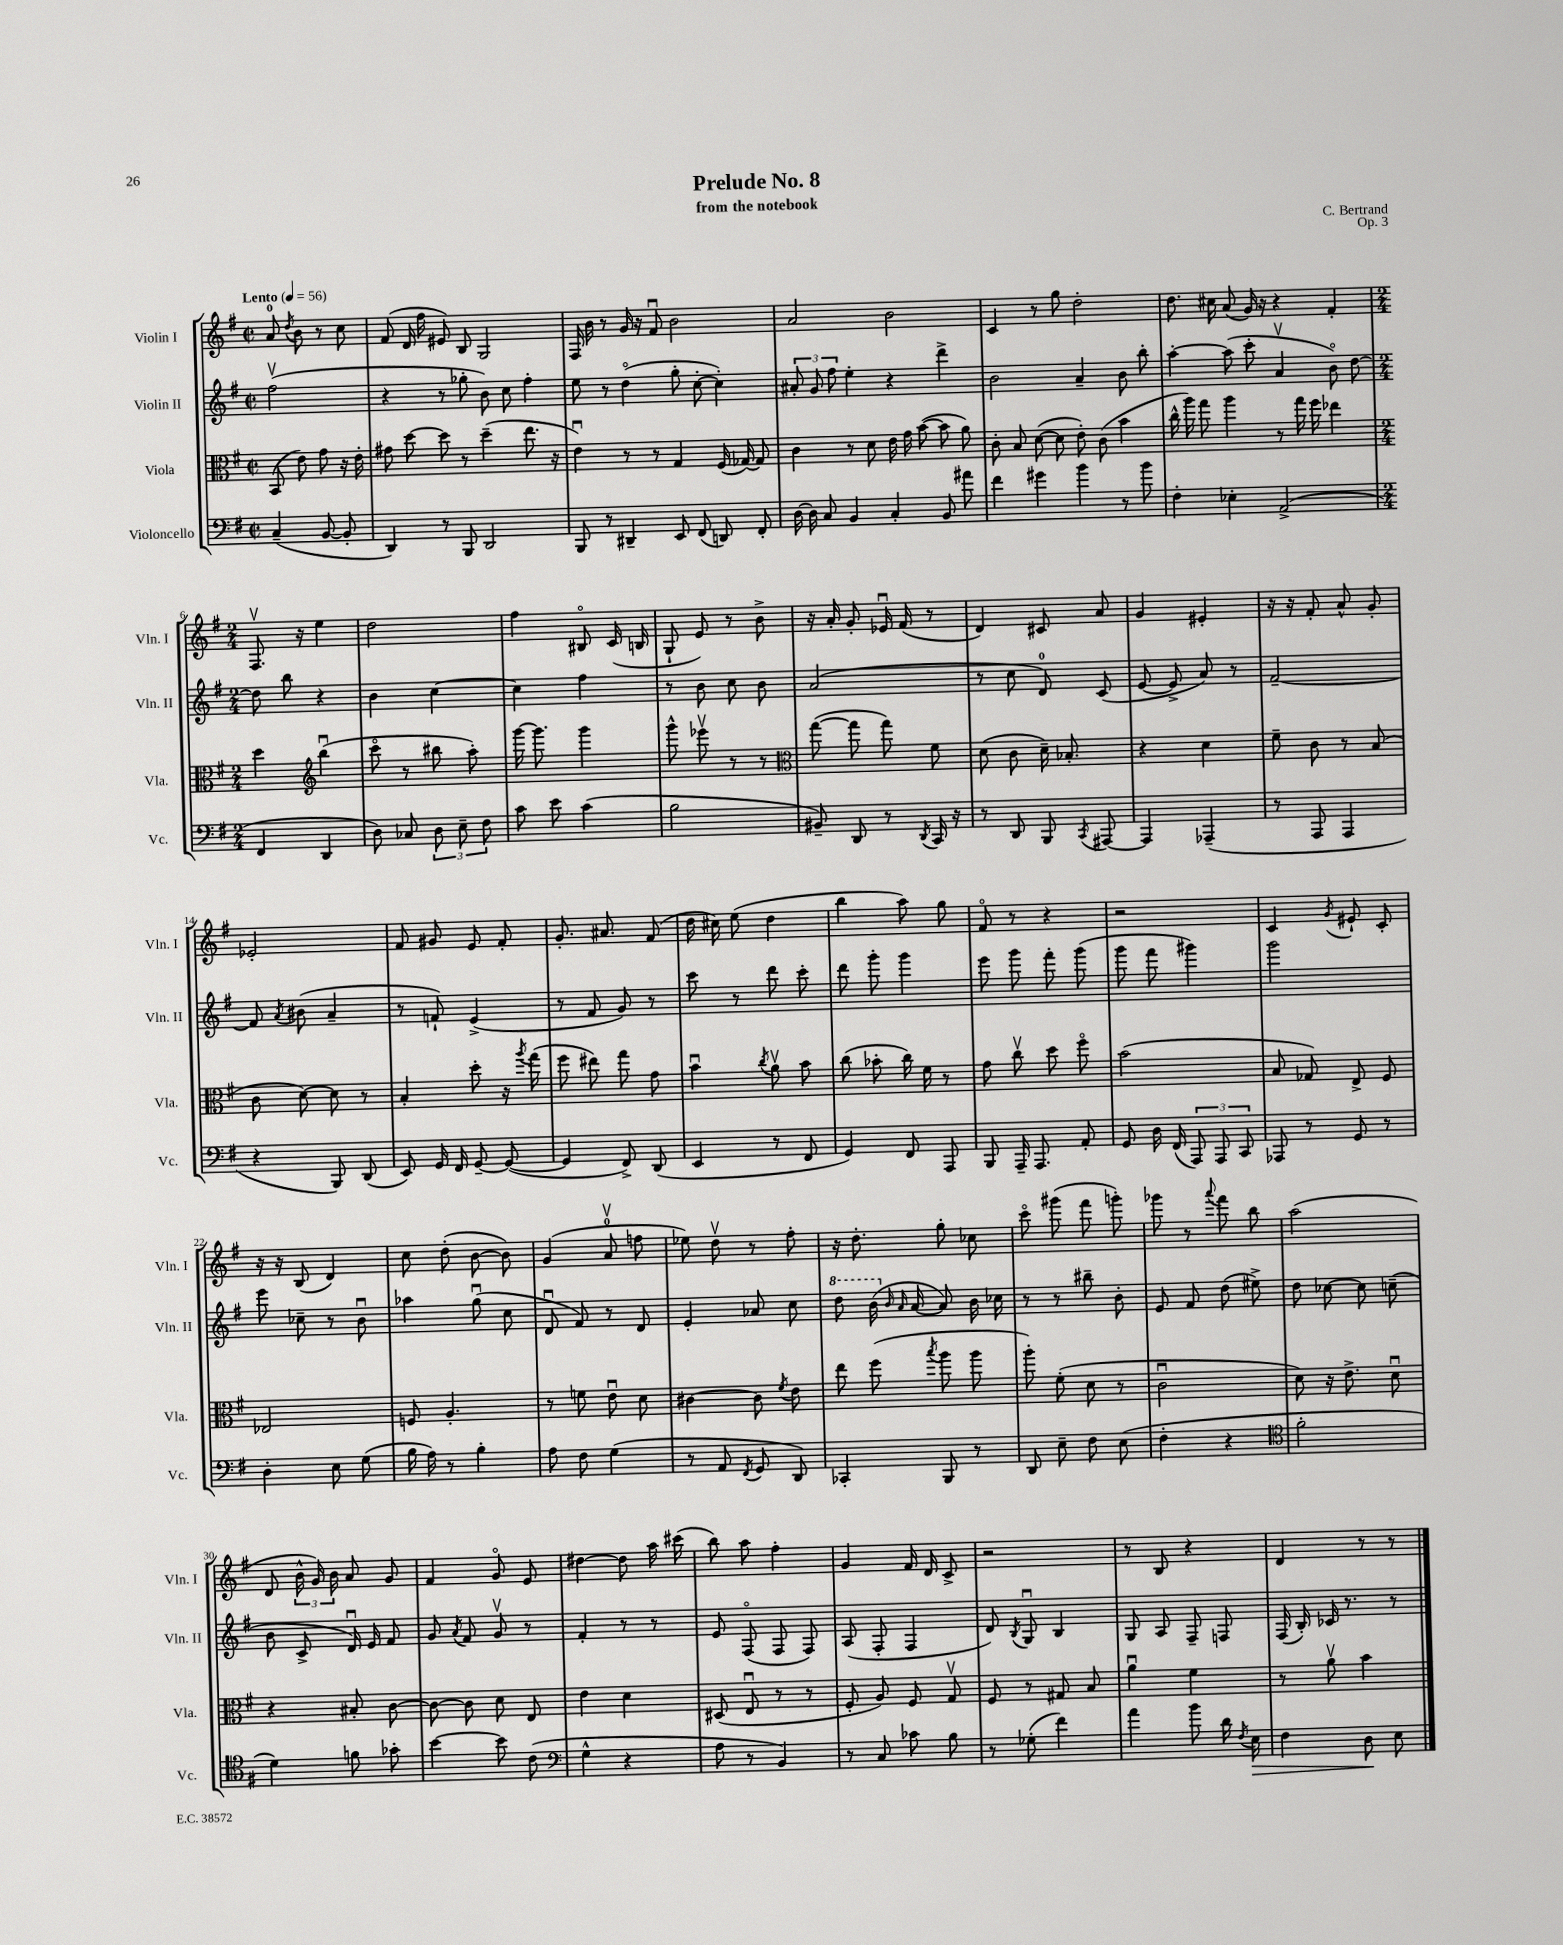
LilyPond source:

\header { title = "Prelude No. 8" composer = "C. Bertrand" subtitle = "from the notebook" opus = "Op. 3" }
<<
\new StaffGroup <<
\new Staff = "s0" \with { instrumentName = "Violin I" shortInstrumentName = "Vln. I" } {
    \clef treble \key g \major \defaultTimeSignature \time 2/2 \partial 2 \tempo "Lento" 4 = 56
    \autoBeamOff a'8-0 \acciaccatura { d''8 } b'8 r8 c''8 |
    fis'8( d'16 fis''16 eis'8) b8 g2 |
    fis16 b'16 r8 g'16 r16 fis'8\downbow b'2 |
    a'2 b'2 |
    c'4 r8 g''8 d''2-. |
    d''8. cis''16 a'8( g'16) r16 r4 fis'4-. |
    \numericTimeSignature \time 2/4 fis8.\upbow r16 e''4 |
    d''2 |
    fis''4 bis8\flageolet c'16( b16 |
    g8-! e'8) r8 b'8-> |
    r16 a'16-. g'8-. ees'16\downbow fis'16( r8 |
    d'4) cis'8 a'8 |
    g'4 eis'4-. |
    r16 r16 fis'8-. a'8-^ g'8-. |
    ees'2-. |
    fis'8 gis'8 e'8 fis'8-. |
    g'8.-. ais'8. fis'8( |
    d''16 cis''16) e''8( d''4 |
    b''4 a''8) g''8 |
    fis'8\flageolet r8 r4 |
    r2 |
    c'4 \acciaccatura { g'8 } eis'8-! c'8-. |
    r16 r16 b8( d'4) |
    c''8 d''8-.( b'8~ b'8) |
    g'4( a'8-0\upbow f''8 |
    ees''8) d''8\upbow r8 fis''8-. |
    r16 d''8.-. g''8-. ces''8 |
    c'''8\flageolet gis'''8( fis'''8 g'''8-.) |
    ges'''8 r8 \appoggiatura { a'''8 } fis'''8 b''8 |
    a''2( |
    d'8 \tuplet 3/2 { b'16-^ g'16) b'16 } a'8 g'8 |
    fis'4 g'8\flageolet e'8 |
    dis''4~ dis''8 a''16 cis'''16( |
    b''8) a''8 fis''4-. |
    g'4 fis'16 d'16 c'8-> |
    r2 |
    r8 b8 r4 |
    d'4 r8 r8 \bar "|." |
}
\new Staff = "s1" \with { instrumentName = "Violin II" shortInstrumentName = "Vln. II" } {
    \clef treble \key g \major \defaultTimeSignature \time 2/2 \partial 2
    \autoBeamOff fis''2\upbow( |
    r4 r8 ges''8-. b'8) c''8 fis''4-. |
    e''8 r8 d''4\flageolet( g''8-. c''8~-. c''4-.) |
    \tuplet 3/2 { ais'8-. g'8 fis''8 } e''4-. r4 d'''4-> |
    b'2 a'4-- b'8 b''8-. |
    a''4~-. a''8( c'''8-. a'4\upbow b'8\flageolet) d''8~ |
    \numericTimeSignature \time 2/4 d''8 b''8 r4 |
    b'4 c''4~ |
    c''4 fis''4 |
    r8 b'8 c''8 b'8 |
    a'2( |
    r8 c''8 d'8-0) c'8( |
    e'8~ e'8-> a'8) r8 |
    fis'2~-- |
    fis'8 \acciaccatura { a'8 } bis'8( a'4-- |
    r8 f'8-!) e'4->( |
    r8 fis'8 g'8) r8 |
    c'''8 r8 d'''8 c'''8-. |
    d'''8 g'''8-. g'''4 |
    e'''8 g'''8 fis'''8-. g'''8( |
    g'''8 fis'''8 gis'''4) |
    g'''2 |
    e'''8 ces''8-- r8 b'8\downbow |
    aes''4 g''8\downbow( c''8 |
    d'8\downbow fis'8) r8 d'8 |
    e'4-. aes'8 c''8 |
    \ottava #1 d'''8 b''16( \ottava #0 \grace { b'16 a'16 } a'16~ a'8) b'16 ces''16 |
    r8 r8 bis''8-- b'8-. |
    e'8 fis'8 d''8( eis''8->) |
    d''8 ces''8~ ces''8 c''8--( |
    b'8 c'8-> d'16\downbow) e'16 fis'8 |
    g'8 \acciaccatura { a'8 } fis'8 g'8\upbow r8 |
    fis'4-. r8 r8 |
    e'8 fis8\flageolet( fis8 fis8) |
    a8( fis8-. fis4 |
    d'8) \acciaccatura { b8 } g8\downbow b4 |
    g8 a8 fis8-- f8 |
    fis16( b16-.) ces'16 r8. r8 \bar "|." |
}
\new Staff = "s2" \with { instrumentName = "Viola" shortInstrumentName = "Vla." } {
    \clef alto \key g \major \defaultTimeSignature \time 2/2 \partial 2
    \autoBeamOff b,8( e'8) g'8 r16 e'16-. |
    gis'8 d''8~ d''8 r8 d''4--( e''8. r16 |
    e'4\downbow) r8 r8 g4 fis16( ges16~) ges8 |
    c'4 r8 d'8 e'16 g'16 b'8~( b'8 a'8) |
    c'8-. b8 d'8~( d'8 e'8-.) c'8( b'4 |
    c''16-^ a''16) g''8 a''4 r8 g''16 fis''16 ees''4 |
    \numericTimeSignature \time 2/4 d''4 \clef treble b''4\downbow( |
    c'''8\flageolet r8 bis''8 a''8-.) |
    g'''16~ g'''8. g'''4 |
    g'''8-^ ees'''8\upbow r8 r8 |
    \clef alto g''8~( g''8 g''8) fis'8 |
    d'8( c'8 d'16--) bes8.-. |
    r4 d'4 |
    fis'8-- c'8 r8 b8( |
    c'8 d'8~) d'8 r8 |
    b4-. d''8-. r16 \acciaccatura { a''8 } g''16( |
    fis''8 eis''8) g''8 g'8 |
    b'4\downbow \acciaccatura { c''8 } a'8\upbow b'8 |
    c''8( bes'8-. c''16) fis'16 r8 |
    g'8 c''8\upbow d''8 fis''8\flageolet |
    b'2( |
    b8 ges8) e8-> fis8 |
    ees2 |
    f8 a4.-. |
    r8 f'8 e'8\downbow d'8 |
    cis'4~ cis'8 \acciaccatura { fis'8 } e'8 |
    e''8 fis''8( \acciaccatura { b''8 } a''8 a''8 |
    a''8-.) fis'8-.( d'8 r8 |
    c'2\downbow |
    d'8) r16 e'8.-> d'8\downbow |
    r4 bis8-. c'8~ |
    c'8~ c'8 d'8 e8 |
    e'4 d'4 |
    dis8( e8\downbow r8 r8 |
    fis8-. a8) fis8 g8\upbow |
    fis8 r8 gis8 b8 |
    a'4\downbow fis'4 |
    r8 a'8\upbow b'4 \bar "|." |
}
\new Staff = "s3" \with { instrumentName = "Violoncello" shortInstrumentName = "Vc." } {
    \clef bass \key g \major \defaultTimeSignature \time 2/2 \partial 2
    \autoBeamOff c4--( b,8~ b,8-. |
    d,4) r8 b,,8 d,2 |
    b,,8 r8 dis,4-- e,8 fis,8( d,8) fis,8-. |
    d16~ d16 c8 b,4 c4-. b,8 ais'8 |
    fis'4 gis'4 b'4 r8 b'8 |
    fis4-. ees4-. a,2->( |
    \numericTimeSignature \time 2/4 fis,4 d,4 |
    d8) ces8 \tuplet 3/2 { d8 e8-- fis8 } |
    c'8 e'8 c'4( |
    b2 |
    bis,8--) d,8 r8 \acciaccatura { d,8 } c,16 r16 |
    r8 d,8 b,,8 \acciaccatura { c,8 } ais,,8~ |
    ais,,4 aes,,4--( |
    r8 a,,8 a,,4 |
    r4 b,,8) d,8( |
    e,8) g,16 fis,16 g,8~-- g,8~( |
    g,4 fis,8->) d,8( |
    e,4 r8 fis,8 |
    g,4) fis,8 a,,8 |
    b,,8 a,,16-- a,,8. a,8-. |
    g,8 d16 fis,16( \tuplet 3/2 { a,,8) a,,8 c,8 } |
    aes,,8 r8 g,8 r8 |
    d4-. e8 g8( |
    b16 a16) r8 b4-. |
    a8 fis8 g4( |
    r8 a,8 \acciaccatura { fis,8 } g,8 d,8) |
    ces,4-. b,,8 r8 |
    d,8 e8-- fis8 e8( |
    fis4-. r4 |
    \clef tenor fis'2-. |
    d'4) f'8 ges'8-. |
    b'4~ b'8 c'8( |
    \clef bass g4-^ r4 |
    a8 r8 b,4) |
    r8 c8 ces'8 b8 |
    r8 ges8-.( fis'4) |
    a'4 b'8 d'16 \acciaccatura { fis8 } e16\> |
    fis4 d8\! e8 \bar "|." |
}
>>
>>
